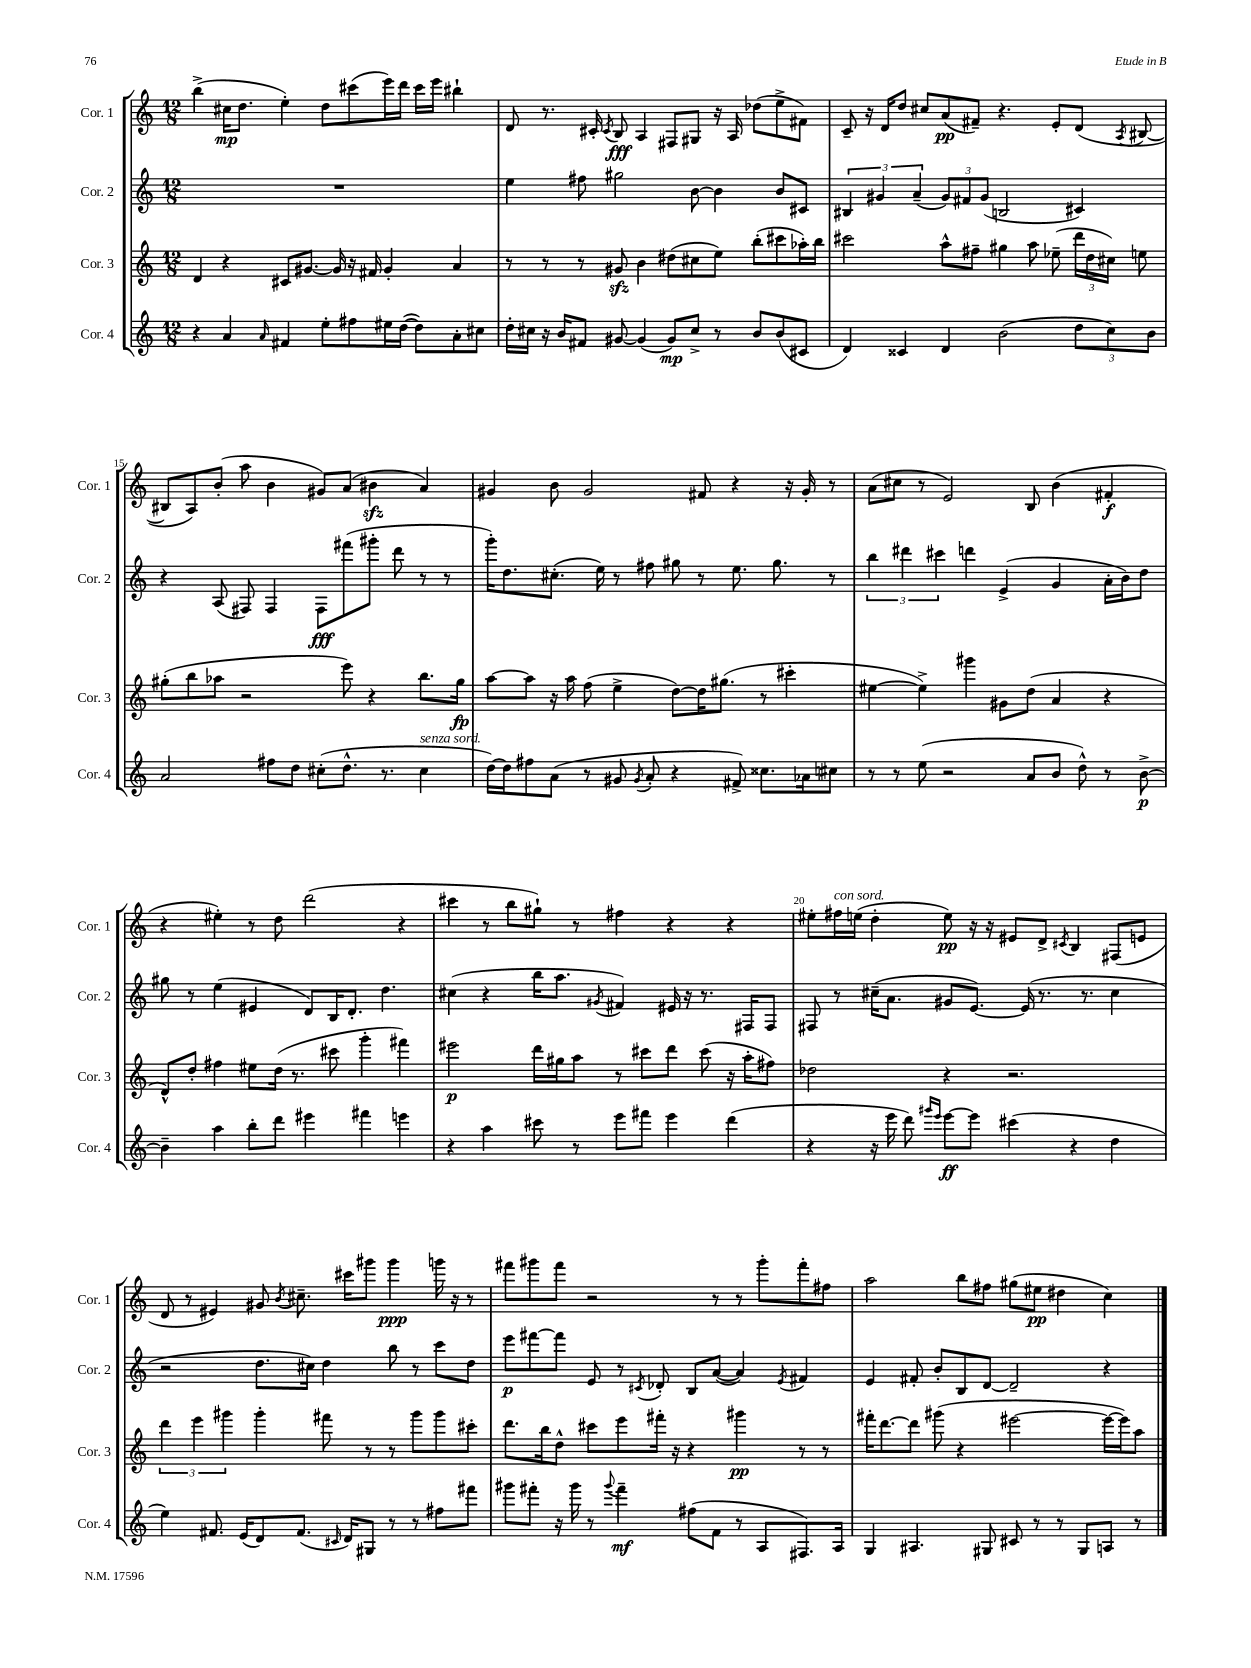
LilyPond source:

<<
\new StaffGroup <<
\new Staff = "s0" \with { instrumentName = "Cor. 1" shortInstrumentName = "Cor. 1" } {
    \clef treble \key c \major \numericTimeSignature \time 12/8
    \autoBeamOff b''4->( cis''16[\mp d''8.] e''4-.) d''8[ cis'''8( e'''16) d'''16] cis'''16[ e'''16] bis''4-! |
    d'8 r8. cis'16-. \acciaccatura { cis'8 } b8\fff a4 fis8[ gis8] r16 a16 des''8[( e''8-> fis'8]) |
    c'8-- r16 d'16[ d''8] cis''8[ a'8\pp( fis'8]--) r4. e'8[-. d'8]( \acciaccatura { a8 } bis8~ |
    bis8[ a8) b'8]-.( a''8 b'4 gis'8[) a'8]( bis'4\sfz a'4) |
    gis'4 b'8 gis'2 fis'8 r4 r16 gis'16-. r8 |
    a'8[( cis''8] r8 e'2) b8 b'4( fis'4-.\f |
    r4 eis''4-.) r8 d''8 d'''2( r4 |
    cis'''4 r8 b''8[ gis''8]-!) r8 fis''4 r4 r4 |
    eis''8[-. fis''16^\markup { \italic "con sord." } e''16]( d''4-. e''8\pp) r16 r16 eis'8[ d'8]-> \acciaccatura { cis'8 } b4 fis8[( e'8] |
    d'8 r8 eis'4) gis'8 \acciaccatura { b'8 } cis''8.-- cis'''16[ gis'''8] gis'''4\ppp g'''16 r16 r8 |
    fis'''8[ gis'''8 fis'''8] r2 r8 r8 gis'''8[-. fis'''8-. fis''8] |
    a''2 b''8[ fis''8] gis''8[( eis''8]\pp dis''4 c''4) \bar "|." |
}
\new Staff = "s1" \with { instrumentName = "Cor. 2" shortInstrumentName = "Cor. 2" } {
    \clef treble \key c \major \numericTimeSignature \time 12/8
    \autoBeamOff R1. |
    e''4 fis''8 gis''2 b'8~ b'4 b'8[ cis'8] |
    \tuplet 3/2 { bis4 gis'4 a'4--( } \tuplet 3/2 { gis'8[) fis'8 gis'8]( } b2 cis'4) |
    r4 a8( fis8) fis4 fis8[\fff fis'''8( gis'''8]-. d'''8 r8 r8 |
    g'''16[-.) d''8. cis''8.]-.( e''16) r8 fis''8 gis''8 r8 e''8. gis''8. r8 |
    \tuplet 3/2 { b''4 dis'''4 cis'''4 } d'''4 e'4->( g'4 a'16[-. b'16) d''8] |
    gis''8 r8 e''4( eis'4 d'8[) b16 d'8.]-. d''4. |
    cis''4( r4 b''16[ a''8.] \acciaccatura { gis'8 } fis'4) eis'16 r16 r8. fis16[ fis8] |
    fis8 r8 cis''16[--( a'8.] gis'8[ e'8.]~) e'16( r8. r8. cis''4 |
    r2 d''8.[ cis''16]) d''4 b''8 r8 c'''8[ d''8] |
    e'''8[\p fis'''8~ fis'''8] e'8 r8 \acciaccatura { cis'8 } des'8-. b8[ a'8]~( a'4) \acciaccatura { e'8 } fis'4 |
    e'4 fis'8-. b'8[-. b8 d'8]~ d'2-- r4 \bar "|." |
}
\new Staff = "s2" \with { instrumentName = "Cor. 3" shortInstrumentName = "Cor. 3" } {
    \clef treble \key c \major \numericTimeSignature \time 12/8
    \autoBeamOff d'4 r4 cis'8[ gis'8.]~ gis'16 r16 fis'16 gis'4-. a'4 |
    r8 r8 r8 gis'8\sfz b'4 dis''8[( cis''8 e''8]) b''8[-.( cis'''8 aes''16-.) b''16] |
    cis'''2 a''8[-^ fis''8]-- gis''4 a''8 ees''8--( \tuplet 3/2 { d'''16[ d''16 cis''16]) } e''8 |
    gis''8[-.( b''8 aes''8] r2 e'''8) r4 b''8.[ gis''16]\fp |
    a''8[~ a''8] r16 a''16 f''8( e''4-> d''8[~) d''16 gis''8.]( r8 cis'''4-. |
    eis''4~ eis''4->) gis'''4 gis'8[ d''8]( a'4 r4 |
    d'8[-^) d''8]-. fis''4 eis''8[ d''16]( r8. cis'''8 g'''4-. fis'''4) |
    eis'''2\p d'''16[ gis''16 a''8] r8 cis'''8[ d'''8] cis'''8( r16 a''16[-. fis''8]) |
    des''2 r4 r2. |
    \tuplet 3/2 { d'''4 e'''4 gis'''4 } gis'''4-. fis'''8 r8 r8 gis'''8[ gis'''8 cis'''8]-. |
    d'''8.[ b''16 d''8]-^ cis'''8[ e'''8 fis'''16]-. r16 r4 gis'''4\pp r8 r8 |
    fis'''16[-. d'''8.~ d'''8] gis'''8( r4 eis'''2~ eis'''16[~ eis'''16) a''8] \bar "|." |
}
\new Staff = "s3" \with { instrumentName = "Cor. 4" shortInstrumentName = "Cor. 4" } {
    \clef treble \key c \major \numericTimeSignature \time 12/8
    \autoBeamOff r4 a'4 \grace { a'16 } fis'4 e''8[-. fis''8 eis''16 d''16]~( d''8[) a'8-. cis''8] |
    d''16[-. cis''16] r16 b'16[ fis'8] gis'8~ gis'4( gis'8[\mp) cis''8]-> r8 b'8[ b'8( cis'8] |
    d'4) cisis'4 d'4 b'2( \tuplet 3/2 { d''8[ c''8) b'8] } |
    a'2 fis''8[ d''8] cis''8[-.( d''8.]-^ r8. cis''4^\markup { \italic "senza sord." } |
    d''16[~) d''16 fis''8 a'8]( r8 gis'8 \acciaccatura { gis'8 } a'8-. r4 fis'8->) cisis''8.[ aes'16 cis''8] |
    r8 r8 e''8( r2 a'8[ b'8] d''8-^) r8 b'8~->\p |
    b'4-- a''4 b''8[-. d'''8] eis'''4 fis'''4 e'''4 |
    r4 a''4 cis'''8 r8 e'''8[ fis'''8] e'''4 d'''4( |
    r4 r16 e'''16 d'''8) \grace { gis'''16[ e'''16] } e'''8[~\ff e'''8] cis'''4( r4 d''4 |
    e''4) fis'8. e'16[( d'8) fis'8.]( \grace { cis'16 } d'16[) gis8] r8 r8 fis''8[ fis'''8] |
    gis'''8[ fis'''8]-. r16 gis'''16 r8 \appoggiatura { gis'''8 } fis'''4--\mf fis''8[( f'8] r8 a8[ fis8.) a16] |
    g4 ais4. gis8 cis'8 r8 r8 gis8[ a8] r8 \bar "|." |
}
>>
>>
\layout { \context { \Score currentBarNumber = #12 \override BarNumber.break-visibility = ##(#f #t #t) barNumberVisibility = #(every-nth-bar-number-visible 5) } }
